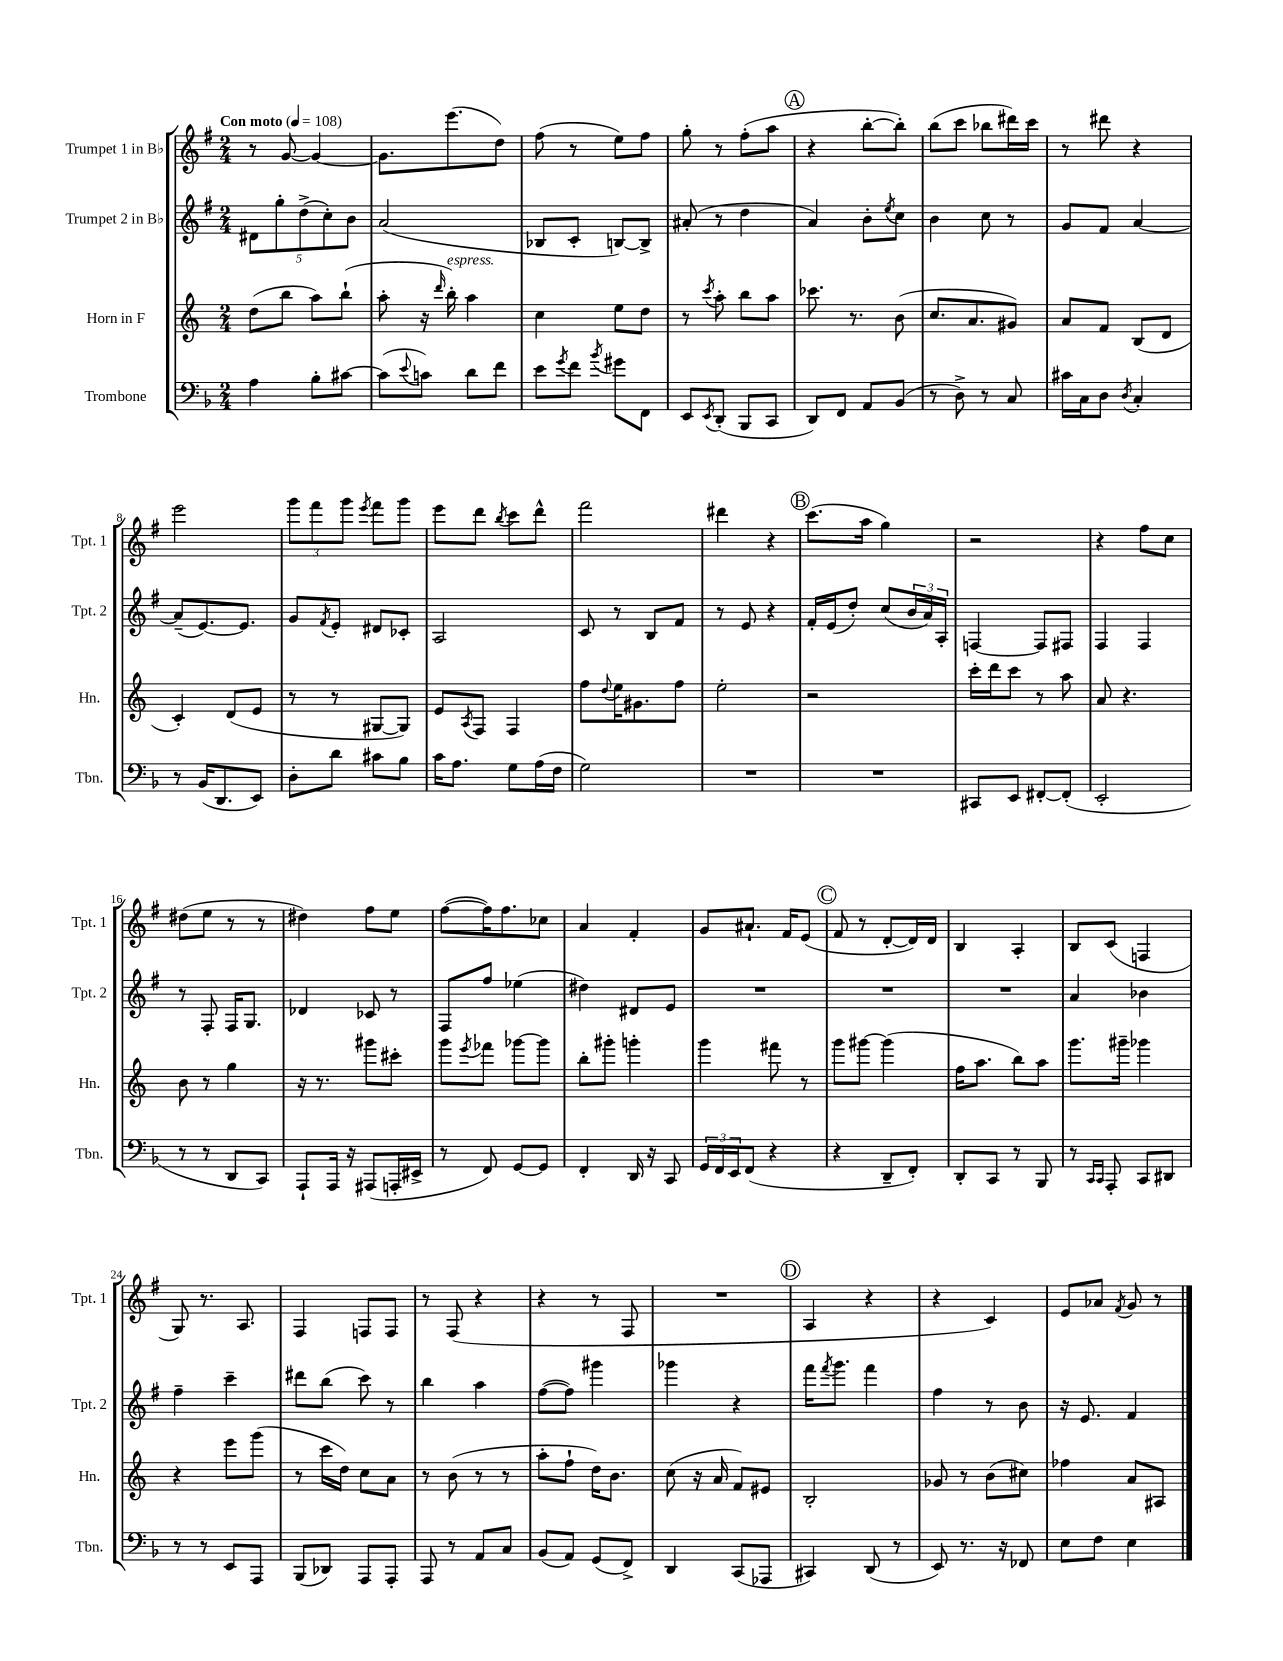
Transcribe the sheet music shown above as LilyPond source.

<<
\new StaffGroup <<
\new Staff = "s0" \with { instrumentName = "Trumpet 1 in Bb" shortInstrumentName = "Tpt. 1" } {
    \clef treble \key g \major \numericTimeSignature \time 2/4 \tempo "Con moto" 4 = 108
    r8 g'8~ g'4~ |
    g'8. e'''8.( d''8) |
    fis''8( r8 e''8) fis''8 |
    g''8-. r8 fis''8-.( a''8 |
    \mark \markup { \circle "A" } r4 b''8~-. b''8-.) |
    b''8( c'''8 bes''8 dis'''16) c'''16 |
    r8 dis'''8 r4 |
    e'''2 |
    \tuplet 3/2 { g'''8 fis'''8 g'''8 } \acciaccatura { e'''8 } fis'''8 g'''8 |
    e'''8 d'''8 \acciaccatura { b''8 } c'''8 d'''8-^ |
    fis'''2 |
    dis'''4 r4 |
    \mark \markup { \circle "B" } c'''8.( a''16 g''4) |
    r2 |
    r4 fis''8 c''8 |
    dis''8( e''8 r8 r8 |
    dis''4) fis''8 e''8 |
    fis''8~( fis''16) fis''8. ces''8 |
    a'4 fis'4-. |
    g'8 ais'8.-! fis'16 e'8( |
    \mark \markup { \circle "C" } fis'8 r8 d'8~-. d'16) d'16 |
    b4 a4-. |
    b8 c'8( f4 |
    g8) r8. a8. |
    fis4 f8 f8 |
    r8 fis8( r4 |
    r4 r8 fis8 |
    R2 |
    \mark \markup { \circle "D" } a4 r4 |
    r4 c'4) |
    e'8 aes'8 \acciaccatura { fis'8 } g'8 r8 \bar "|." |
}
\new Staff = "s1" \with { instrumentName = "Trumpet 2 in Bb" shortInstrumentName = "Tpt. 2" } {
    \clef treble \key g \major \numericTimeSignature \time 2/4
    \tuplet 5/4 { dis'8 g''8-. d''8->( c''8-.) b'8 } |
    a'2( |
    bes8 c'8-. b8~) b8-> |
    ais'8-.( r8 d''4 |
    \mark \markup { \circle "A" } a'4) b'8-. \acciaccatura { e''8 } c''8 |
    b'4 c''8 r8 |
    g'8 fis'8 a'4~ |
    a'8--( e'8.~) e'8. |
    g'8 \acciaccatura { fis'8 } e'8-. dis'8 ces'8-. |
    a2 |
    c'8 r8 b8 fis'8 |
    r8 e'8 r4 |
    \mark \markup { \circle "B" } fis'16-. e'16( d''8-.) c''8( \tuplet 3/2 { b'16 a'16) a16-. } |
    f4~ f8 fis8 |
    fis4 fis4 |
    r8 fis8-. fis16 g8. |
    des'4 ces'8 r8 |
    fis8 fis''8 ees''4( |
    dis''4) dis'8 e'8 |
    R2 |
    \mark \markup { \circle "C" } R2 |
    R2 |
    a'4 bes'4 |
    fis''4-- c'''4-- |
    dis'''8 b''8( c'''8) r8 |
    b''4 a''4 |
    fis''8~( fis''8) gis'''4 |
    ges'''4 r4 |
    \mark \markup { \circle "D" } fis'''16 \acciaccatura { fis'''8 } g'''8. fis'''4 |
    fis''4 r8 b'8 |
    r16 e'8. fis'4 \bar "|." |
}
\new Staff = "s2" \with { instrumentName = "Horn in F" shortInstrumentName = "Hn." } {
    \clef treble \key c \major \numericTimeSignature \time 2/4
    d''8( b''8 a''8) b''8-!( |
    a''8-. r16 \grace { d'''16 } b''16-.^\markup { \italic "espress." }) a''4 |
    c''4 e''8 d''8 |
    r8 \acciaccatura { c'''8 } a''8-. b''8 a''8 |
    \mark \markup { \circle "A" } ces'''8. r8. b'8( |
    c''8. a'8. gis'8) |
    a'8 f'8 b8( d'8 |
    c'4-.) d'8( e'8 |
    r8 r8 gis8~ gis8) |
    e'8 \acciaccatura { a8 } f8 f4 |
    f''8 \appoggiatura { d''8 } e''16 gis'8. f''8 |
    e''2-. |
    \mark \markup { \circle "B" } r2 |
    c'''16-. d'''16 c'''8 r8 a''8 |
    a'8 r4. |
    b'8 r8 g''4 |
    r16 r8. gis'''8 cis'''8-. |
    g'''8 \acciaccatura { e'''8 } fes'''8 ges'''8~ ges'''8 |
    b''8-. gis'''8-. g'''4-. |
    g'''4 fis'''8 r8 |
    \mark \markup { \circle "C" } g'''8 gis'''8~ gis'''4( |
    f''16 a''8. b''8) a''8 |
    g'''8. gis'''16-- ges'''4 |
    r4 e'''8 g'''8( |
    r8 c'''16 d''16) c''8 a'8 |
    r8 b'8( r8 r8 |
    a''8-. f''8-! d''16) b'8. |
    c''8( r16 a'16 f'8) eis'8 |
    \mark \markup { \circle "D" } b2-. |
    ges'8 r8 b'8( cis''8) |
    fes''4 a'8 ais8 \bar "|." |
}
\new Staff = "s3" \with { instrumentName = "Trombone" shortInstrumentName = "Tbn." } {
    \clef bass \key f \major \numericTimeSignature \time 2/4
    a4 bes8-. cis'8~ |
    cis'8( \appoggiatura { e'8 } c'8) d'8 f'8 |
    e'8 \acciaccatura { g'8 } f'8 \acciaccatura { bes'8 } gis'8 f,8 |
    e,8 \acciaccatura { e,8 } d,8-.( bes,,8 c,8 |
    \mark \markup { \circle "A" } d,8) f,8 a,8 bes,8( |
    r8 d8->) r8 c8 |
    cis'16 c16 d8 \acciaccatura { d8 } c4-. |
    r8 bes,16( d,8. e,8) |
    d8-. d'8 cis'8 bes8 |
    c'16 a8. g8 a16( f16 |
    g2) |
    R2 |
    \mark \markup { \circle "B" } R2 |
    cis,8 e,8 fis,8~-. fis,8-.( |
    e,2-. |
    r8 r8 d,8 c,8) |
    a,,8-! a,,16 r16 ais,,8( a,,16-. eis,16-> |
    r8 f,8) g,8~ g,8 |
    f,4-. d,16 r16 c,8 |
    \tuplet 3/2 { g,16 f,16 e,16 } f,8( r4 |
    \mark \markup { \circle "C" } r4 d,8-- f,8-.) |
    d,8-. c,8 r8 bes,,8 |
    r8 \grace { c,16 c,16 } a,,8-. c,8 dis,8 |
    r8 r8 e,8 a,,8 |
    bes,,8( des,8) a,,8 a,,8-. |
    a,,8 r8 a,8 c8 |
    bes,8( a,8) g,8( f,8->) |
    d,4 c,8( aes,,8 |
    \mark \markup { \circle "D" } cis,4) d,8( r8 |
    e,8) r8. r16 fes,8 |
    e8 f8 e4 \bar "|." |
}
>>
>>
